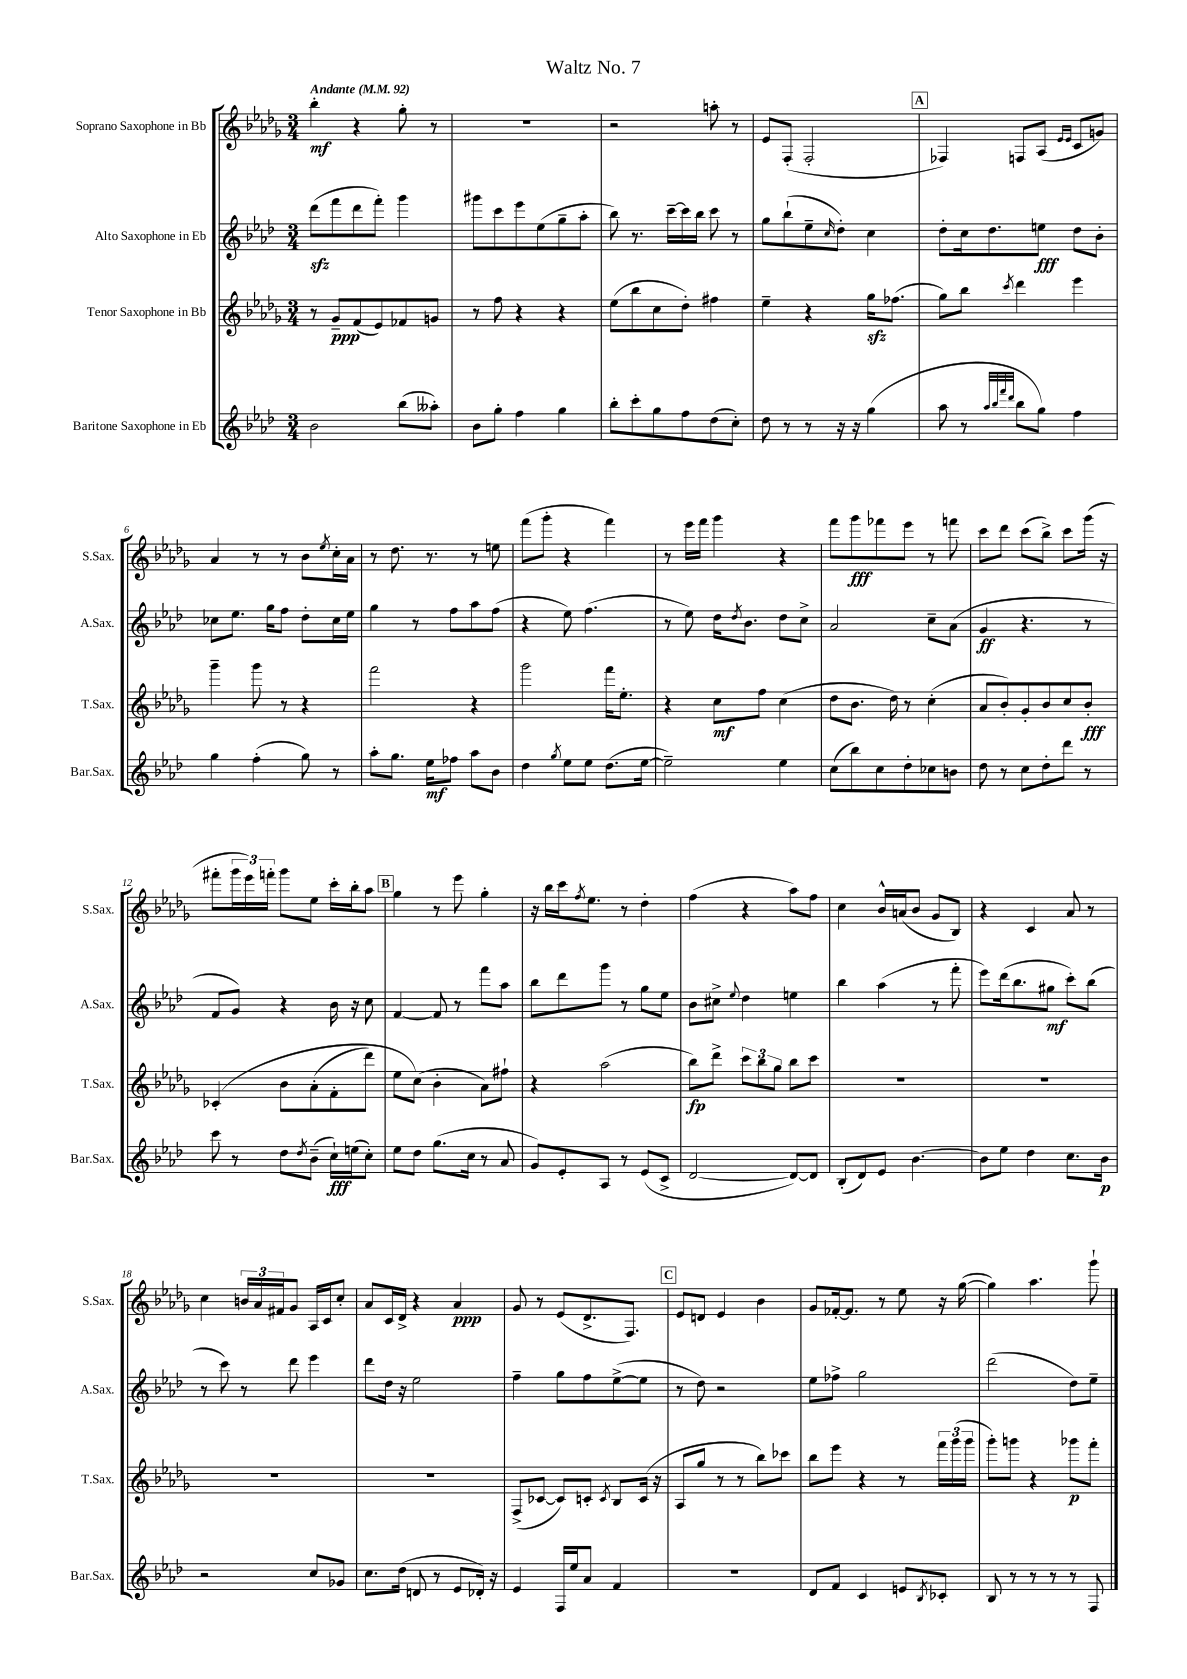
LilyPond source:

\header { title = "Waltz No. 7" }
<<
\new StaffGroup <<
\new Staff = "s0" \with { instrumentName = "Soprano Saxophone in Bb" shortInstrumentName = "S.Sax." } {
    \clef treble \key des \major \numericTimeSignature \time 3/4 \tempo "Andante" 4 = 92
    bes''4-.\mf r4 ges''8-. r8 |
    R2. |
    r2 a''8-. r8 |
    ees'8 f8-.( f2-. |
    \mark \markup { \box "A" } fes4) f8 aes8( \grace { ees'16 ees'16 } c'8 g'8) |
    aes'4 r8 r8 bes'8 \acciaccatura { ees''8 } c''16-. aes'16 |
    r8 des''8. r8. r8 e''8 |
    f'''8( ges'''8-. r4 f'''4) |
    r8 ees'''16 f'''16 ges'''4 r4 |
    f'''8 ges'''8\fff fes'''8 ees'''8 r8 f'''8 |
    c'''8 des'''8 c'''8( bes''8->) c'''8 ges'''16( r16 |
    fis'''8-. \tuplet 3/2 { ges'''16 ees'''16) f'''16-. } ges'''8 ees''8 c'''16-. bes''16-. aes''8 |
    \mark \markup { \box "B" } ges''4 r8 ees'''8 ges''4-. |
    r16 bes''16 c'''16 \acciaccatura { f''8 } ees''8. r8 des''4-. |
    f''4( r4 aes''8) f''8 |
    c''4 bes'16-^ a'16( bes'8 ges'8 bes8) |
    r4 c'4 aes'8 r8 |
    c''4 \tuplet 3/2 { b'16 aes'16 fis'16 } ges'8 aes16 c'16 c''8-. |
    aes'8 c'16 des'16-> r4 aes'4\ppp |
    ges'8 r8 ees'8( des'8.-> f8.) |
    \mark \markup { \box "C" } ees'8 d'8 ees'4 bes'4 |
    ges'8 fes'16~-. fes'8. r8 ees''8 r16 ges''16~( |
    ges''4) aes''4. ges'''8-! \bar "|." |
}
\new Staff = "s1" \with { instrumentName = "Alto Saxophone in Eb" shortInstrumentName = "A.Sax." } {
    \clef treble \key aes \major \numericTimeSignature \time 3/4
    des'''8\sfz( f'''8 des'''8 f'''8-.) g'''4 |
    gis'''8 c'''8 ees'''8 ees''8( g''8-- aes''8-. |
    bes''8) r8. c'''16~-- c'''16 bes''16 c'''8 r8 |
    g''8 bes''8-!( ees''8-- \grace { c''16 } des''8-.) c''4 |
    \mark \markup { \box "A" } des''8-. c''16 des''8. e''8\fff des''8 bes'8-. |
    ces''8 ees''8. g''16 f''8 des''8-. ces''16 ees''16 |
    g''4 r8 f''8 aes''8 f''8( |
    r4 ees''8) f''4.( |
    r8 ees''8) des''16 \acciaccatura { des''8 } bes'8. des''8 c''8-> |
    aes'2 c''8-- aes'8( |
    g'4\ff r4. r8 |
    f'8 g'8) r4 bes'16 r16 c''8 |
    \mark \markup { \box "B" } f'4~ f'8 r8 f'''8 aes''8 |
    bes''8 des'''8 g'''8 r8 g''8 ees''8 |
    bes'8 cis''8-> \appoggiatura { ees''8 } des''4 e''4 |
    bes''4 aes''4( r8 f'''8-. |
    ees'''8) des'''16( bes''8. gis''8\mf c'''8-.) bes''8( |
    r8 c'''8) r8 des'''8 ees'''4 |
    des'''8 des''16 r16 ees''2 |
    f''4-- g''8 f''8 ees''8~->( ees''8 |
    \mark \markup { \box "C" } r8 des''8) r2 |
    ees''8 fes''8-> g''2 |
    des'''2( des''8) ees''8-- \bar "|." |
}
\new Staff = "s2" \with { instrumentName = "Tenor Saxophone in Bb" shortInstrumentName = "T.Sax." } {
    \clef treble \key des \major \numericTimeSignature \time 3/4
    r8 ges'8--\ppp f'8( ees'8) fes'8 g'8 |
    r8 f''8 r4 r4 |
    ees''8( bes''8 c''8 des''8-.) fis''4 |
    ees''4-- r4 ges''16\sfz fes''8.( |
    \mark \markup { \box "A" } ges''8) bes''8 \acciaccatura { c'''8 } des'''4 ees'''4 |
    ges'''4-- ges'''8 r8 r4 |
    f'''2 r4 |
    ges'''2 f'''16 ees''8.-. |
    r4 c''8\mf f''8 c''4( |
    des''8 bes'8. des''16) r8 c''4-.( |
    aes'8 bes'8-.) ges'8-. bes'8 c''8 bes'8-.\fff |
    ces'4-.\( bes'8 aes'8-.( f'8-. des'''8) |
    \mark \markup { \box "B" } ees''8 c''8(\) bes'4-. aes'8) fis''8-! |
    r4 aes''2( |
    bes''8\fp) des'''8-> \tuplet 3/2 { c'''8 bes''8 ges''8 } bes''8 c'''8 |
    R2. |
    R2. |
    R2. |
    R2. |
    f8->( ces'8~ ces'8) c'8-. \acciaccatura { c'8 } bes8 c'16( r16 |
    \mark \markup { \box "C" } aes8 ges''8 r8 r8 bes''8) ces'''8 |
    bes''8 ees'''8 r4 r8 \tuplet 3/2 { f'''16 ges'''16( ges'''16 } |
    ges'''8-.) g'''8 r4 ges'''8\p f'''8-. \bar "|." |
}
\new Staff = "s3" \with { instrumentName = "Baritone Saxophone in Eb" shortInstrumentName = "Bar.Sax." } {
    \clef treble \key aes \major \numericTimeSignature \time 3/4
    bes'2 bes''8( aeses''8-.) |
    bes'8 g''8-. f''4 g''4 |
    bes''8-. c'''8-. g''8 f''8 des''8( c''8-.) |
    des''8 r8 r8 r16 r16 g''4( |
    \mark \markup { \box "A" } aes''8 r8 \grace { aes''32 bes''32 f'''32 des'''32 } bes''8 g''8) f''4 |
    g''4 f''4-.( g''8) r8 |
    aes''8-. g''8. ees''16\mf fes''8 aes''8 bes'8 |
    des''4 \acciaccatura { g''8 } ees''8 ees''8 des''8.( ees''16~ |
    ees''2--) ees''4 |
    c''8( bes''8) c''8 des''8-. ces''8 b'8 |
    des''8 r8 c''8 des''8-. des'''8 r8 |
    c'''8 r8 des''8 \acciaccatura { des''8 } bes'8--( c''16-!\fff) e''16( c''8-.) |
    \mark \markup { \box "B" } ees''8 des''8 g''8.( c''16 r8 aes'8 |
    g'8) ees'8-. aes8 r8 ees'8( c'8-> |
    des'2~ des'8~) des'8 |
    bes8-.( des'8) ees'8 bes'4.~ |
    bes'8 ees''8 des''4 c''8. bes'16\p |
    r2 c''8 ges'8 |
    c''8. des''16( d'8 r8 ees'8 des'16-.) r16 |
    ees'4 f16 ees''16 aes'8 f'4 |
    \mark \markup { \box "C" } R2. |
    des'8 f'8 c'4 e'8 \acciaccatura { bes8 } ces'8-. |
    bes8 r8 r8 r8 r8 f8 \bar "|." |
}
>>
>>
